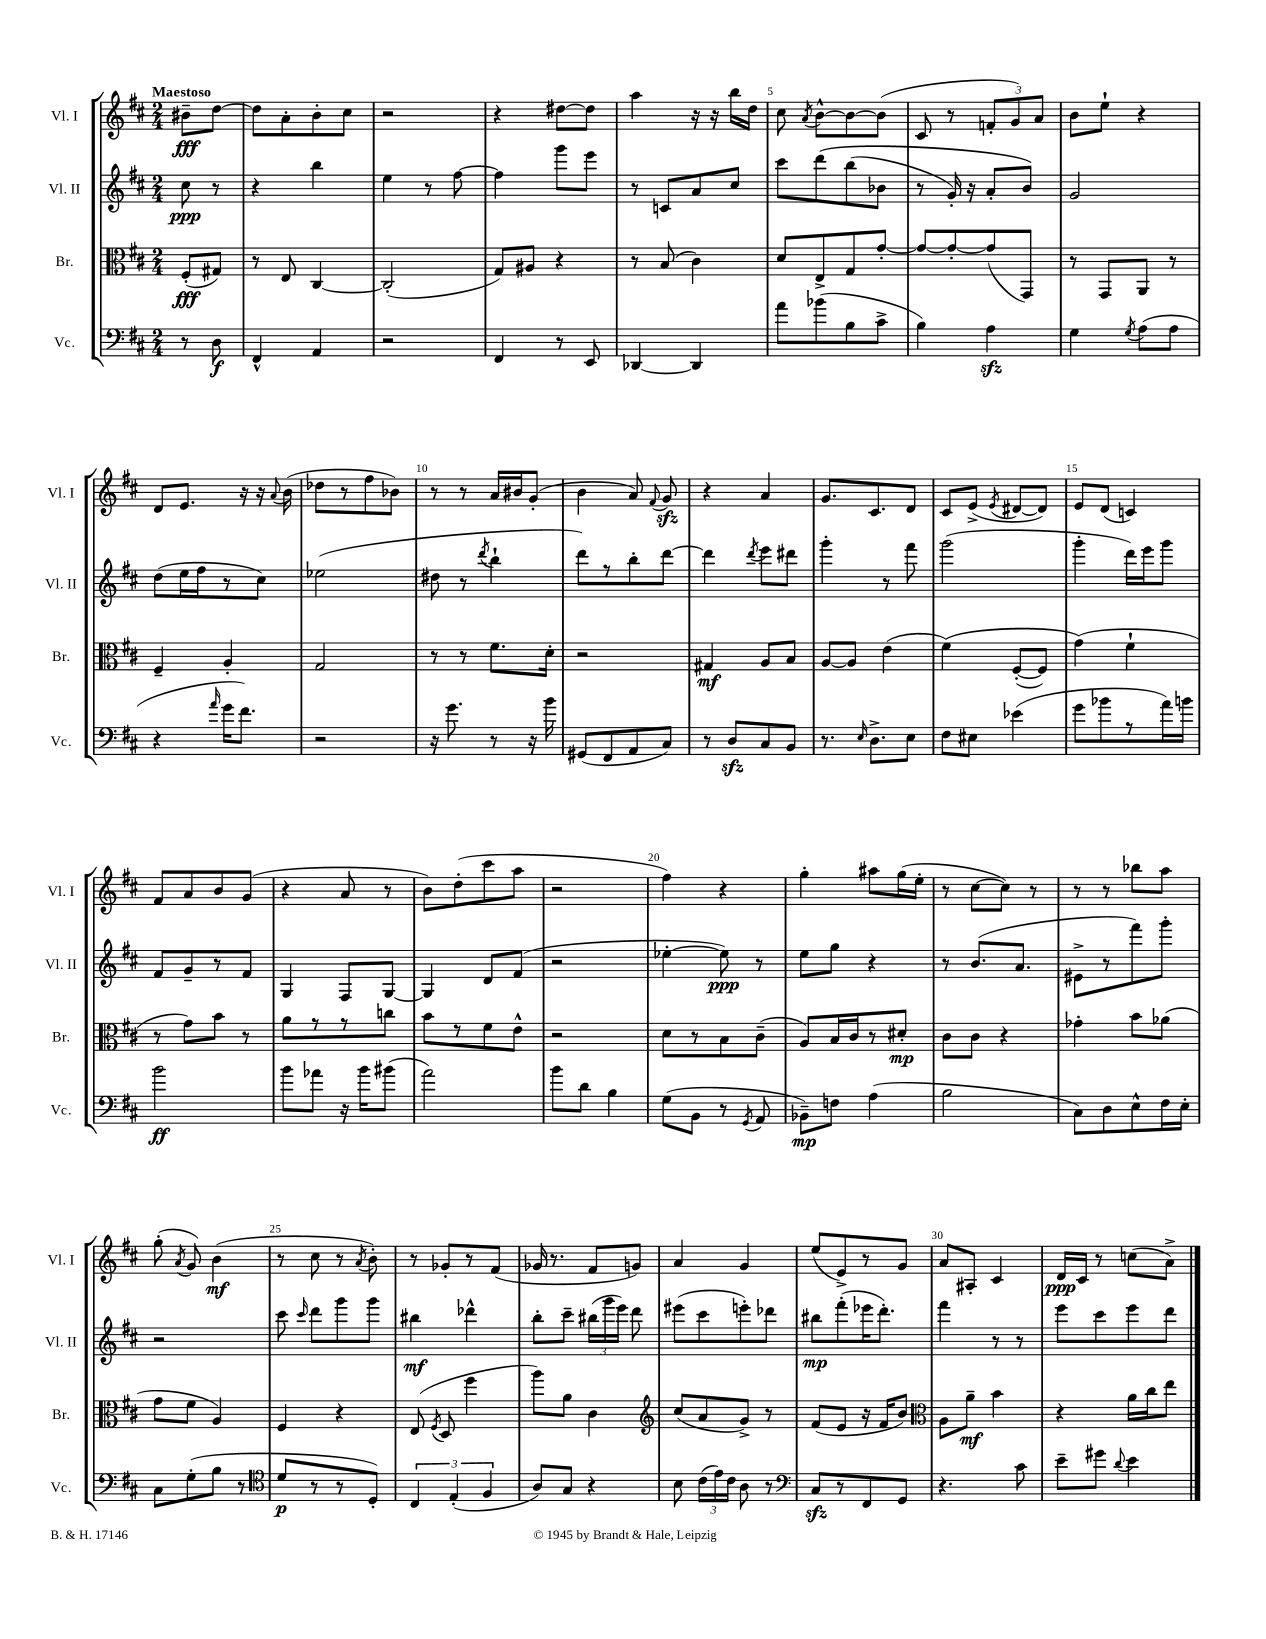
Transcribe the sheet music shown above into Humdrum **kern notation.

**kern	**dynam	**kern	**dynam	**kern	**dynam	**kern	**dynam
*part4	*part4	*part3	*part3	*part2	*part2	*part1	*part1
*staff4	*staff4	*staff3	*staff3	*staff2	*staff2	*staff1	*staff1
*I"Vc.	*	*I"Br.	*	*I"Vl. II	*	*I"Vl. I	*
*I'Vc.	*	*I'Br.	*	*I'Vl. II	*	*I'Vl. I	*
*clefF4	*	*clefC3	*	*clefG2	*	*clefG2	*
*k[f#c#]	*	*k[f#c#]	*	*k[f#c#]	*	*k[f#c#]	*
*M2/4	*	*M2/4	*	*M2/4	*	*M2/4	*
=	=	=	=	=	=	=	=
!	!	!	!	!	!	!LO:TX:a:B:t=Maestoso	!
8r	.	(8F#'/L	fff	8cc#\	ppp	8b#X~\L	fff
8D\	f	8G#X/J)	.	8r	.	[8dd\J	.
=1	=1	=1	=1	=1	=1	=1	=1
4FF#^^/	.	8r	.	4r	.	8dd\L]	.
.	.	8E/	.	.	.	8a'\	.
4AA/	.	[4C#/	.	4bb\	.	8b'\	.
.	.	.	.	.	.	8cc#\J	.
=2	=2	=2	=2	=2	=2	=2	=2
2r	.	(2C#'/]	.	4ee\	.	2r	.
.	.	.	.	8r	.	.	.
.	.	.	.	[8ff#\	.	.	.
=3	=3	=3	=3	=3	=3	=3	=3
4FF#/	.	8G/L)	.	4ff#\]	.	4r	.
.	.	8A#X/J	.	.	.	.	.
8r	.	4r	.	8ggg\L	.	[8dd#X\L	.
8EE/	.	.	.	8eee\J	.	8dd#\J]	.
=4	=4	=4	=4	=4	=4	=4	=4
[4DD-X/	.	8r	.	8r	.	4aa\	.
.	.	(8B/	.	8cn/L	.	.	.
4DD-/]	.	4c#\)	.	8a/	.	16r	.
.	.	.	.	.	.	16r	.
.	.	.	.	8cc#/J	.	16bb\LL	.
.	.	.	.	.	.	16dd\JJ	.
=5	=5	=5	=5	=5	=5	=5	=5
8a\L	.	8d/L	.	8ccc#\L	.	8cc#\	.
.	.	.	.	.	.	8qa/	.
(8b-X\	.	8E^/	.	(8ddd\	.	[8b^^\L	.
8B\	.	8G/	.	(8bb\	.	8b\_	.
8c#^\J	.	[8g'/J	.	8b-X\J	.	(8b\J]	.
=6	=6	=6	=6	=6	=6	=6	=6
4B\)	.	8g/L_	.	8r	.	8c#/	.
.	.	8g'/_	.	16g'/)	.	8r	.
.	.	.	.	16r	.	.	.
4Azz\	.	(8g/]	.	8a'/L	.	12fn'/L	.
.	.	.	.	.	.	12g/)	.
.	.	8GG/J)	.	8b/J)	.	.	.
.	.	.	.	.	.	12a/J	.
=7	=7	=7	=7	=7	=7	=7	=7
4G\	.	8r	.	2g/	.	8b\L	.
.	.	8GG/L	.	.	.	8ee`\J	.
8qG/	.	.	.	.	.	.	.
(8A\L	.	8AA/J	.	.	.	4r	.
8A\J	.	8r	.	.	.	.	.
!!LO:LB:g=z
=8	=8	=8	=8	=8	=8	=8	=8
4r	.	4F#~/	.	(8dd\L	.	8d/L	.
.	.	.	.	16ee\L	.	8.e/J	.
.	.	.	.	16ff#\J	.	.	.
16qqa/	.	.	.	.	.	.	.
16g\KL	.	4A'/	.	8r	.	.	.
8.f#\J)	.	.	.	.	.	16r	.
.	.	.	.	8cc#\J)	.	16r	.
.	.	.	.	.	.	8qqa/	.
.	.	.	.	.	.	(16b\	.
=9	=9	=9	=9	=9	=9	=9	=9
2r	.	2G/	.	(2ee-X\	.	8dd-X\L	.
.	.	.	.	.	.	8r	.
.	.	.	.	.	.	8ff#\	.
.	.	.	.	.	.	8b-X\J)	.
=10	=10	=10	=10	=10	=10	=10	=10
16r	.	8r	.	8dd#X\	.	8r	.
8.g\	.	.	.	.	.	.	.
.	.	8r	.	8r	.	8r	.
.	.	.	.	8qddd/	.	.	.
8r	.	8.f#\L	.	4bb`\	.	16a/LL	.
.	.	.	.	.	.	16b#X/J	.
16r	.	.	.	.	.	(8g'/J	.
16b\	.	16d'\Jk	.	.	.	.	.
=11	=11	=11	=11	=11	=11	=11	=11
(8GG#X/L	.	2r	.	8ddd\L)	.	4b\	.
8FF#/	.	.	.	8r	.	.	.
8AA/	.	.	.	8bb'\	.	8a/)	.
.	.	.	.	.	.	8qqf#/	.
8C#/J)	.	.	.	[8ddd\J	.	8gzz/	.
=12	=12	=12	=12	=12	=12	=12	=12
8r	.	4G#X/	mf	4ddd\]	.	4r	.
8Dzz/L	.	.	.	.	.	.	.
.	.	.	.	8qddd/	.	.	.
8C#/	.	8A/L	.	8eee\L	.	4a/	.
8BB/J	.	8B/J	.	8ddd#X\J	.	.	.
=13	=13	=13	=13	=13	=13	=13	=13
8.r	.	[8A/L	.	4ggg'\	.	8.g/L	.
.	.	8A/J]	.	.	.	.	.
16qqE/	.	.	.	.	.	.	.
8.D^\L	.	.	.	.	.	8.c#/	.
.	.	(4e\	.	8r	.	.	.
8E\J	.	.	.	8fff#\	.	8d/J	.
=14	=14	=14	=14	=14	=14	=14	=14
8F#\L	.	(4f#\)	.	(2ggg\	.	8c#/L	.
8E#X\J	.	.	.	.	.	(8e^/J	.
.	.	.	.	.	.	8qe/	.
(4e-X\	.	([8F#'/L	.	.	.	[8d#X/L	.
.	.	8F#/J])	.	.	.	8d#/J])	.
=15	=15	=15	=15	=15	=15	=15	=15
8g\L	.	(4g\)	.	4ggg'\	.	8e/L	.
8b-X\	.	.	.	.	.	(8d/J	.
8r	.	4f#`\	.	16ddd\LL)	.	4cn/)	.
.	.	.	.	16eee\J	.	.	.
16a\L)	.	.	.	8ggg\J	.	.	.
16bn\JJ	.	.	.	.	.	.	.
!!LO:LB:g=z
=16	=16	=16	=16	=16	=16	=16	=16
2b\	ff	8r	.	8f#/L	.	8f#/L	.
.	.	8g\L)	.	8g~/	.	8a/	.
.	.	8b\J	.	8r	.	8b/	.
.	.	8r	.	8f#/J	.	(8g/J	.
=17	=17	=17	=17	=17	=17	=17	=17
8b\L	.	8a\L	.	4G/	.	4r	.
8a-X\J	.	8r	.	.	.	.	.
16r	.	8r	.	8F#/L	.	8a/	.
16b\KL	.	.	.	.	.	.	.
(8b#X\J	.	8ccn\J	.	[8G/J	.	8r	.
=18	=18	=18	=18	=18	=18	=18	=18
2a\)	.	8b\L	.	4G/]	.	8b\L)	.
.	.	8r	.	.	.	(8dd'\	.
.	.	8f#\	.	8d/L	.	8ccc#\	.
.	.	8e^^\J	.	(8f#/J	.	8aa\J	.
=19	=19	=19	=19	=19	=19	=19	=19
8b\L	.	2r	.	2r	.	2r	.
8d\J	.	.	.	.	.	.	.
4B\	.	.	.	.	.	.	.
=20	=20	=20	=20	=20	=20	=20	=20
(8G\L	.	8d\L	.	[4ee-X'\	.	4ff#\)	.
8BB\J	.	8r	.	.	.	.	.
8r	.	8B\	.	8ee-\])	ppp	4r	.
8qGG/	.	.	.	.	.	.	.
8AA/	.	(8c#~\J	.	8r	.	.	.
=21	=21	=21	=21	=21	=21	=21	=21
8BB-X~\L)	mp	8A/L)	.	8ee\L	.	4gg'\	.
8Fn\J	.	16B/L	.	8gg\J	.	.	.
.	.	16c#/J	.	.	.	.	.
(4A\	.	8r	.	4r	.	8aa#X\L	.
.	.	8d#X'/J	mp	.	.	(16gg\L	.
.	.	.	.	.	.	16ee'\JJ	.
=22	=22	=22	=22	=22	=22	=22	=22
2B\	.	8c#\L	.	8r	.	8r	.
.	.	8c#\J	.	(8.b/L	.	[8cc#\L	.
.	.	4r	.	.	.	8cc#\J])	.
.	.	.	.	8.a/J	.	.	.
.	.	.	.	.	.	8r	.
=23	=23	=23	=23	=23	=23	=23	=23
8C#\L)	.	4g-X'\	.	8e#X^\L	.	8r	.
8D\	.	.	.	8r	.	8r	.
8E^^\	.	8b\L	.	8fff#\)	.	8bb-X\L	.
16F#\L	.	(8a-X\J	.	8ggg'\J	.	8aa\J	.
16E'\JJ	.	.	.	.	.	.	.
!!LO:LB:g=z
=24	=24	=24	=24	=24	=24	=24	=24
8C#\L	.	8g\L	.	2r	.	(8gg'\	.
.	.	.	.	.	.	8qa/	.
(8G'\	.	8f#\J	.	.	.	8g/)	.
8B\J	.	4A/)	.	.	.	(4b\	mf
8r	.	.	.	.	.	.	.
=25	=25	=25	=25	=25	=25	=25	=25
*clefC4	*	*	*	*	*	*	*
8d/L	p	4F#/	.	8ccc#\	.	8r	.
.	.	.	.	16qqccc#/	.	.	.
8r	.	.	.	8ddd\L	.	8cc#\	.
8r	.	4r	.	8ggg\	.	8r	.
.	.	.	.	.	.	8qa/	.
8D'/J)	.	.	.	8ggg\J	.	8b'\)	.
=26	=26	=26	=26	=26	=26	=26	=26
6C#/	.	(8E/	.	4bb#X\	mf	8r	.
.	.	8qF#/	.	.	.	.	.
.	.	8D/	.	.	.	8g-X'/L	.
(6E'/	.	.	.	.	.	.	.
.	.	4ff#\	.	4ddd-X^^\	.	8r	.
6F#/	.	.	.	.	.	.	.
.	.	.	.	.	.	(8f#/J	.
=27	=27	=27	=27	=27	=27	=27	=27
8A/L)	.	8aa\L)	.	8bb'\L	.	16g-X/	.
.	.	.	.	.	.	8.r	.
8G/J	.	8a\J	.	8ccc#~\J	.	.	.
4r	.	4c#\	.	(24bb#X\LL	.	8f#/L	.
.	.	.	.	24ggg\	.	.	.
.	.	.	.	24eee\JJ)	.	.	.
.	.	.	.	8ddd\	.	8gn/J)	.
=28	=28	=28	=28	=28	=28	=28	=28
*	*	*clefG2	*	*	*	*	*
8B\	.	(8cc#/L	.	(8eee#X\L	.	4a/	.
(24c#\LL	.	8a/	.	8ccc#\	.	.	.
24e\)	.	.	.	.	.	.	.
24c#\JJ	.	.	.	.	.	.	.
8A\	.	8g^/J)	.	8eeen'\)	.	4g/	.
8r	.	8r	.	8ddd-X\J	.	.	.
=29	=29	=29	=29	=29	=29	=29	=29
*clefF4	*	*	*	*	*	*	*
8C#zz/L	.	(8f#/L	.	8bb#X\L	mp	(8ee/L	.
8r	.	8e/J	.	(8fff#'\	.	8e^/)	.
8FF#/	.	16r	.	16eee-X\K	.	8r	.
.	.	16f#/KL	.	8.ddd'\J)	.	.	.
8GG/J	.	8b/J)	.	.	.	8g/J	.
=30	=30	=30	=30	=30	=30	=30	=30
*	*	*clefC3	*	*	*	*	*
4.r	.	8A\L	.	4fff#\	.	8a/L	.
.	.	8a~\J	mf	.	.	8A#X'/J	.
.	.	4b\	.	8r	.	4c#/	.
8c#\	.	.	.	8r	.	.	.
=31	=31	=31	=31	=31	=31	=31	=31
8e~\L	.	4r	.	8eee\L	.	16d/LL	ppp
.	.	.	.	.	.	16c#/JJ	.
8g#X\J	.	.	.	8ccc#\	.	8r	.
8qqd/	.	.	.	.	.	.	.
4e\	.	16a\LL	.	8eee\	.	(8ccn\L	.
.	.	16cc#\J	.	.	.	.	.
.	.	8ee\J	.	8ddd\J	.	8a^\J)	.
==	==	==	==	==	==	==	==
*-	*-	*-	*-	*-	*-	*-	*-
